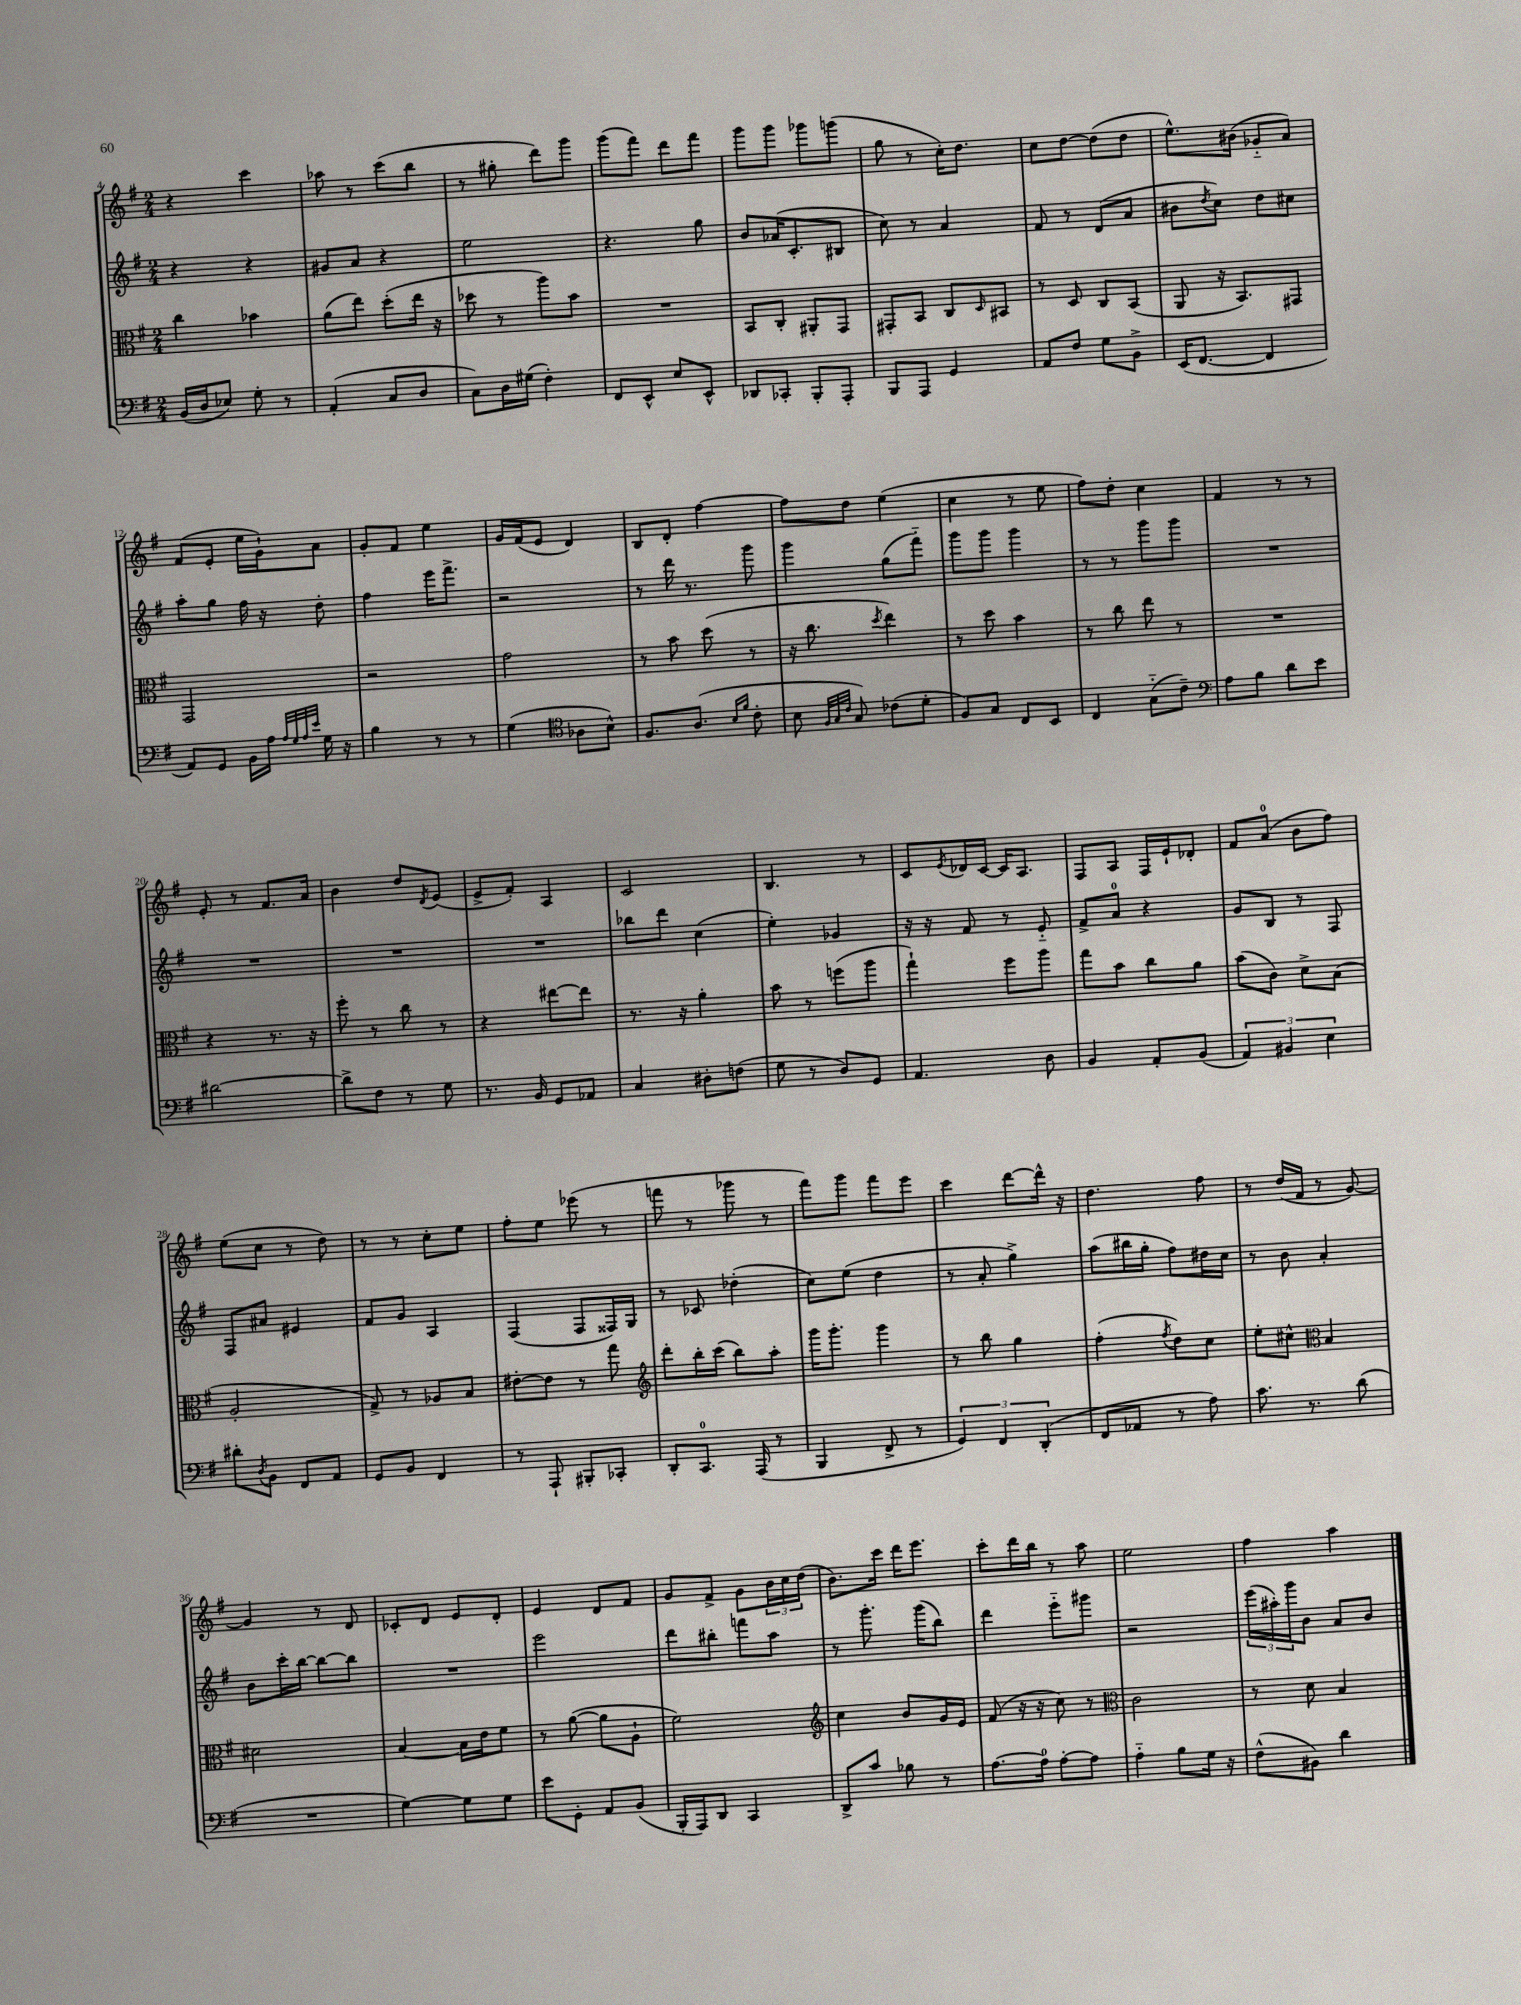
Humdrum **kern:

**kern	**kern	**kern	**kern
*staff4	*staff3	*staff2	*staff1
*clefF4	*clefC3	*clefG2	*clefG2
*k[f#]	*k[f#]	*k[f#]	*k[f#]
*M2/4	*M2/4	*M2/4	*M2/4
(16BB	4cc	4r	4r
16D	.	.	.
8E-)	.	.	.
8G'	4b-	4r	4ccc
8r	.	.	.
=	=	=	=
(4AA'	(8a	8g#	8aa-
.	8ee)	8a	8r
8C	(8dd'	4r	(8ccc
8D	16ee	.	8bb
.	16r	.	.
=	=	=	=
8C)	8dd-	2ee	8r
16D	8r	.	8gg#'
(16G#	.	.	.
4F#')	8aa)	.	8ddd)
.	8b	.	8ggg
=	=	=	=
8FF#	2r	4.r	(8ggg
8EE^^	.	.	8fff#)
8E	.	.	8ddd
8EE^^	.	8gg	8fff#
=	=	=	=
8DD-	8BB	8b	8ggg
8CC-'	8C'	(16a-	8ggg
.	.	8.c'	.
8BBB'	8AA#'	.	8ggg-
8AAA'	8GG	8B#	(8ggg
=	=	=	=
8BBB	8GG#'	8cc)	8gg
8AAA	8BB	8r	8r
4GG	8C	4a	16cc')
.	.	.	8.dd
.	16qqD	.	.
.	8BB#	.	.
=	=	=	=
8AA	8r	8f#	8cc
8F#	8D	8r	[8dd
8G	8C	(8d	(8dd]
8BB^	(8BB	8a	8dd
=	=	=	=
(16EE	8AA	8b#	8.ee^^)
[8.FF#	.	.	.
.	.	8qdd	.
.	16r	8cc)	.
.	8.BB)	.	(16b#
4FF#]	.	8dd	8g-'~
.	8GG#	8cc#	8a)
=	=	=	=
8AA)	2GG	8aa'	(8f#
8GG	.	8gg	8e'
16BB	.	16ff#	16ee
16A	.	16r	16g`)
32qqA	.	.	.
32qqG	.	.	.
32qqA	.	.	.
32qqe	.	.	.
16G	.	8dd'	8a
16r	.	.	.
=	=	=	=
4B	2r	4ff#	8g'
.	.	.	8f#
8r	.	16eee	4ee
.	.	8.fff#^	.
8r	.	.	.
=	=	=	=
(4G	2g	2r	16g
.	.	.	(16f#
.	.	.	8e
*clefC4	*	*	*
8A-	.	.	4d)
8B^^)	.	.	.
=	=	=	=
8.F#	8r	8r	8B
.	8b	16ddd	8d'
(8.A	.	8.r	.
.	(8dd	.	[4ff#
16qqB	.	.	.
16qqf#	.	.	.
8c'	8r	8ggg	.
=	=	=	=
8B	16r	4ggg	8ff#]
.	8.cc	.	.
32qqF#	.	.	.
32qqG	.	.	.
32qqc	.	.	.
8G)	.	.	8dd
.	8qdd	.	.
(8c-	4ee)	(8gg	(4ee
8d'	.	8fff#'~)	.
=	=	=	=
8F#)	8r	8ggg	4cc
8G	8dd	8ggg	.
8C	4b	4ggg	8r
8BB	.	.	8ee
=	=	=	=
4C	8r	8r	8ff#)
.	8cc	8r	8dd'
(8G'~	8ee	8ggg	4cc
8c~)	8r	8ggg	.
=	=	=	=
*clefF4	*	*	*
8A	2r	2r	4f#
8B	.	.	.
8d	.	.	8r
8e	.	.	8r
=	=	=	=
[2d#	4r	2r	8e'
.	.	.	8r
.	8.r	.	8.f#
.	16r	.	16a
=	=	=	=
8d#^]	8ff#'	2r	4b
8F#	8r	.	.
8r	8cc	.	8dd
.	.	.	8qd
8G	8r	.	(8e
=	=	=	=
8.r	4r	2r	8e^
.	.	.	8f#')
16BB	.	.	.
8GG	[8ee#	.	4A
8AA-	8ee#]	.	.
=	=	=	=
4C	8.r	8bb-	2c
.	.	8ddd	.
.	16r	.	.
8D#'	4a'	(4cc	.
(8F	.	.	.
=	=	=	=
8G	8b	4ee')	4.B
8r	8r	.	.
8D)	(8ff	4g-	.
8GG	8aa	.	8r
=	=	=	=
4.AA	4gg`)	16r	8c
.	.	16r	.
.	.	.	8qe
.	.	8f#	16d-
.	.	.	[16c
.	8ff#	8r	16c]
.	.	.	8.A
8D	8aa	8e'~	.
=	=	=	=
4BB	8gg	8f#^	8F#
.	8b	8a	8A
8AA'	8cc	4r	16F#
.	.	.	16e`
(8BB	8a	.	8d-'
=	=	=	=
6AA)	(8b	8g	8f#
.	8c)	8B	(8a
6BB#	.	.	.
.	8d^	8r	8b
6E	.	.	.
.	(8B	8F#	8ff#)
=	=	=	=
8d#'	2A'	8F#	(8ee
8qD	.	.	.
8BB	.	8a#	8cc
8FF#	.	4e#	8r
8AA	.	.	8dd)
=	=	=	=
8GG	8G^)	8f#	8r
8BB	8r	8g	8r
4FF#	8A-	4A	8cc'
.	8B	.	8ee
=	=	=	=
8r	[8e#'	(4F#	8ff#'
8AAA`	8e#]	.	8ee
8BBB#'	8r	8F#	(8eee-
8CC-'	8gg	16F##)	8r
.	.	16G	.
=	=	=	=
*	*clefG2	*	*
8DD'	8ddd'	8r	8fff
8.CC	16bb'	8c-	8r
.	(16ccc	.	.
.	8bb)	(4dd-'	8ggg-
(16AAA	.	.	.
8r	8aa'	.	8r
=	=	=	=
4BBB	16ggg	8cc)	8fff#)
.	8.ggg'	.	.
.	.	(8ee	8ggg
8FF#^	4ggg	4dd	8fff#
8r	.	.	8eee
=	=	=	=
6GG)	8r	8r	4ccc
.	8bb	8a'	.
6FF#	.	.	.
.	4gg	4gg^)	[8ddd
(6DD'	.	.	.
.	.	.	16ddd^^]
.	.	.	16r
=	=	=	=
8FF#	(4ff#'	(8aa	4.dd
8AA-	.	16bb#	.
.	.	16gg'	.
.	8qff#	.	.
8r	8dd)	8ff#)	.
8A)	8cc	16dd#	8ff#
.	.	16cc	.
=	=	=	=
8.c	8ee'	8r	8r
.	8cc#^^	8b	(16dd
8.r	.	.	16f#
*	*clefC3	*	*
.	4B	4a'	8r
(8d	.	.	[8g)
=	=	=	=
2r	2d#	8b	4g]
.	.	16ccc'	.
.	.	[16bb	.
.	.	8bb_	8r
.	.	8bb]	8d
=	=	=	=
[4G)	[4B	2r	8c-'
.	.	.	8d
8G]	16B]	.	8e
.	16e	.	.
8G	8f#	.	8d'
=	=	=	=
8e	8r	2eee	4e
8GG'	([8a	.	.
8AA	8a]	.	8d
(8BB	8A`	.	8f#
=	=	=	=
16BBB'	2f#)	8ddd	8g
16AAA)	.	.	.
8DD	.	8bb#'	8f#^
4CC	.	8fff	8g
.	.	8aa	24b
.	.	.	24cc
.	.	.	(24dd
=	=	=	=
*	*clefG2	*	*
8DD^	4cc	8r	8.b)
8c	.	8.ggg'	.
.	.	.	16ccc
8B-	8b	.	16ddd
.	.	(16ggg	8.eee
8r	16g	8bb)	.
.	16e	.	.
=	=	=	=
[8.A	(8f#	4ddd	8ccc'
.	16r	.	16ddd
16A]	16r	.	16bb
[8A'	8cc)	8eee'~	8r
8A]	8r	8ggg#	8aa
=	=	=	=
*	*clefC3	*	*
4A'~	2c	2r	2ee
8B	.	.	.
16G	.	.	.
16r	.	.	.
=	=	=	=
(8F#^^	8r	(24eee	4ff#
.	.	24aa#')	.
.	.	24ggg	.
8BB#)	8d	8b	.
4d	4B	8a	4aa
.	.	8b	.
==	==	==	==
*-	*-	*-	*-
